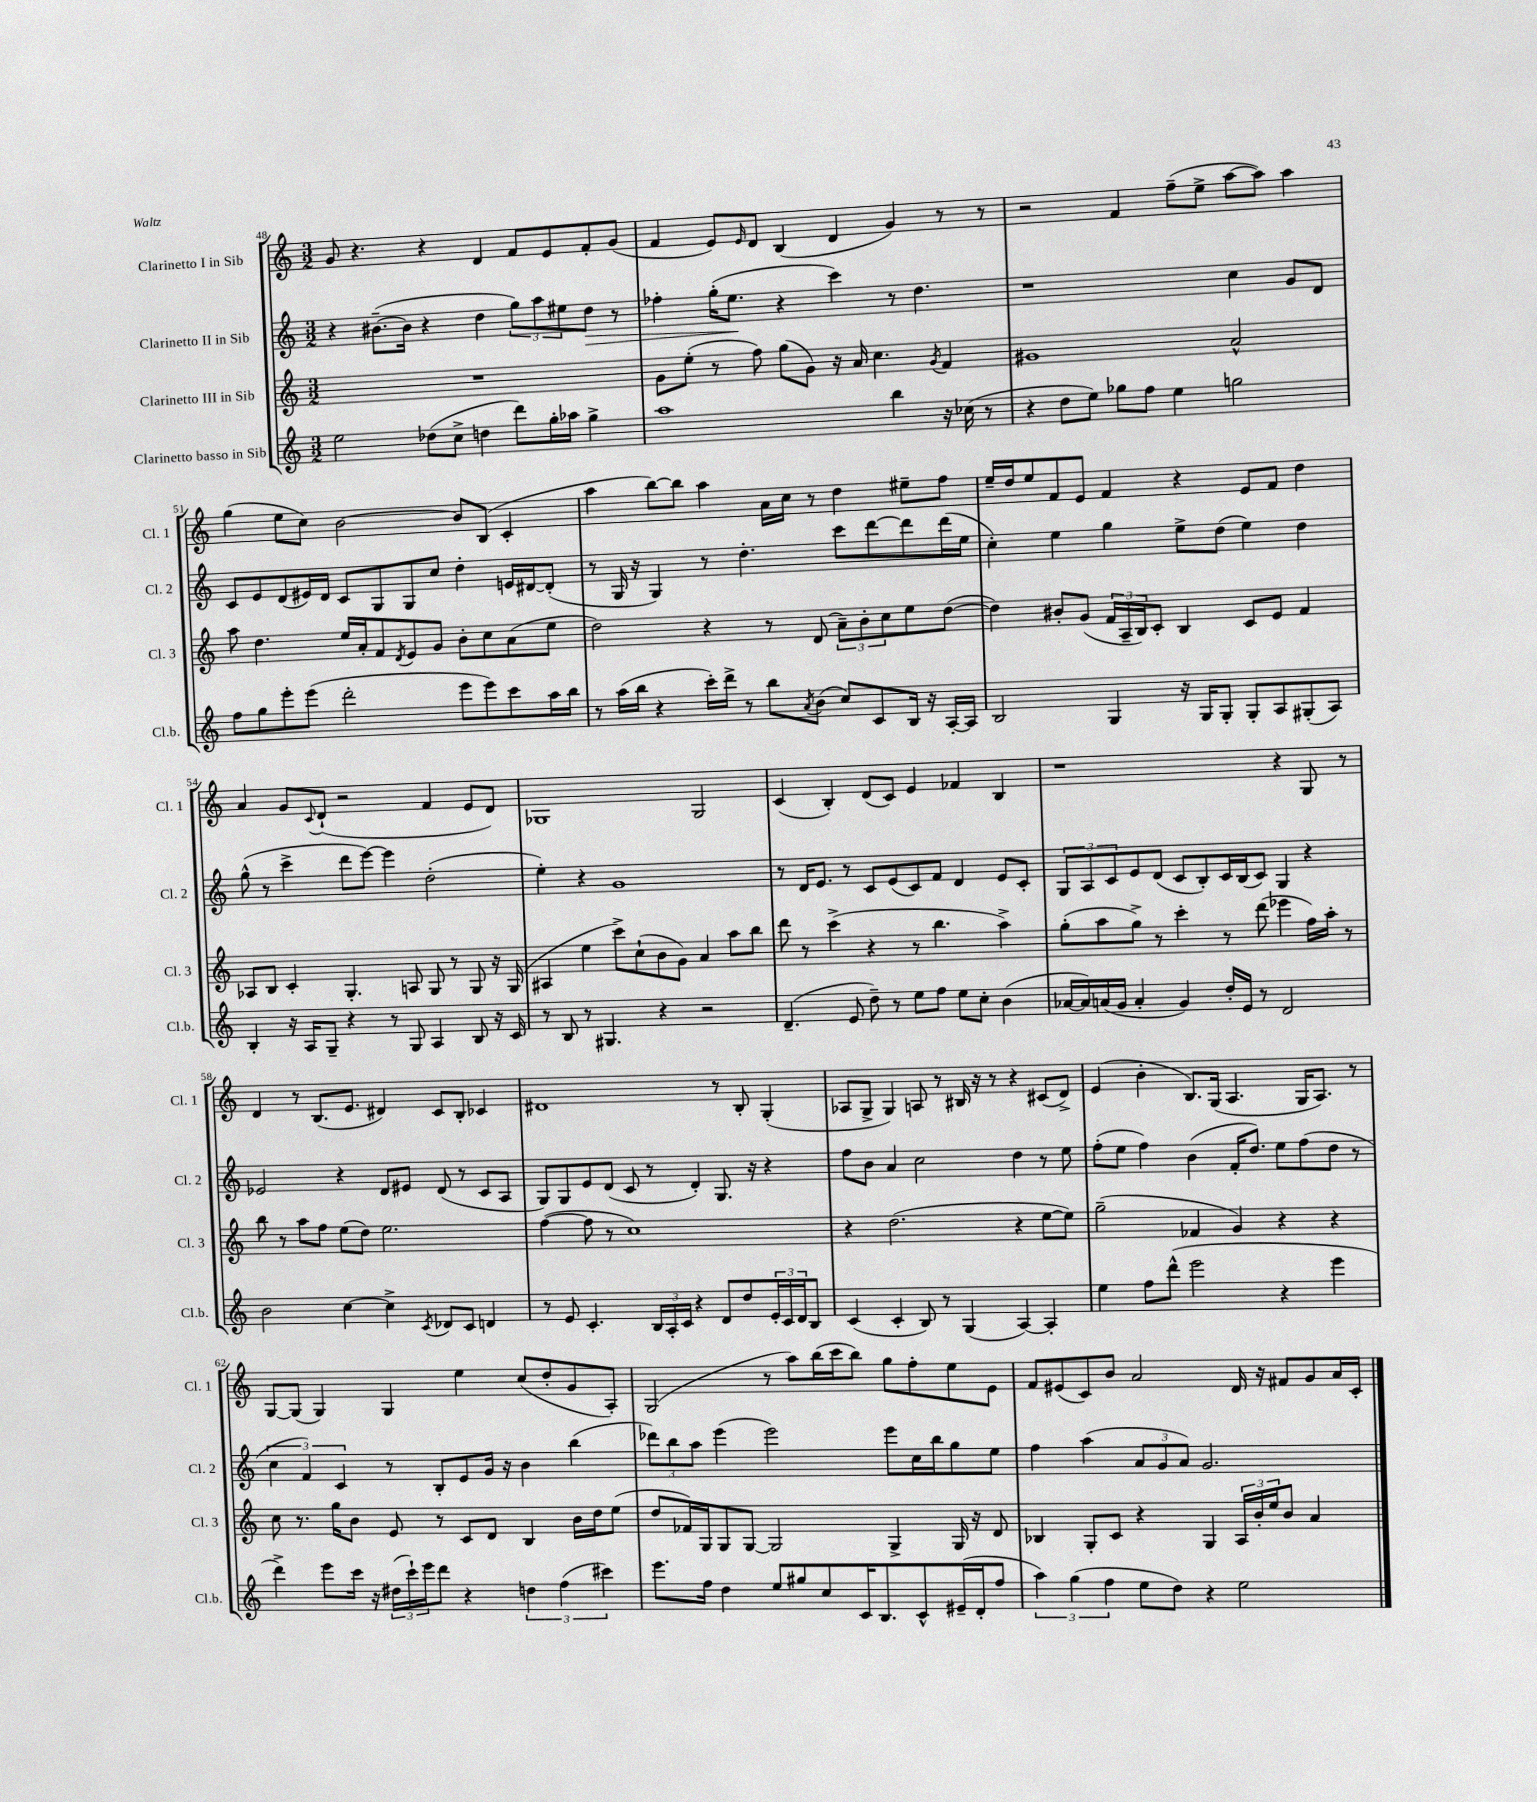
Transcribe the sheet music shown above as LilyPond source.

<<
\new StaffGroup <<
\new Staff = "s0" \with { instrumentName = "Clarinetto I in Sib" shortInstrumentName = "Cl. 1" } {
    \clef treble \key c \major \numericTimeSignature \time 3/2
    g'8 r4. r4 d'4 f'8 e'8 f'8-. g'8( |
    f'4 e'8) \grace { e'16 } d'8 b4( d'4 g'4) r8 r8 |
    r2 f'4 f''8--( e''8-> a''8~ a''8) a''4 |
    g''4( e''8 c''8) b'2~ b'8 b8( c'4-. |
    a''4 b''8~) b''8 a''4 a'16 c''16 r8 d''4 eis''8-- f''8 |
    e''16-- d''16 e''8 f'8 e'8 f'4 r4 e'8 f'8 d''4 |
    a'4 g'8 \appoggiatura { c'8 } d'8-!( r2 f'4 e'8 d'8) |
    ges1 ges2 |
    c'4( b4-.) d'8( c'8) e'4 fes'4 b4 |
    r1 r4 g8 r8 |
    d'4 r8 b8.( e'8. dis'4) c'8 b8-. ces'4 |
    dis'1 r8 b8-. g4-.( |
    aes8 g8-> g4) a8 r8 bis16 r16 r8 r4 cis'8( d'8->) |
    e'4( b'4-. b8.) g16( a4. g16 a8.) r8 |
    g8~ g8( g4) g4 e''4 c''8( d''8-. g'8 a8-.) |
    g2( r8 a''8) b''16( c'''16 b''8) g''8 f''8-. e''8 e'8 |
    f'8 eis'8( c'8) b'8 a'2 d'16 r16 fis'8 g'8 a'16 c'16-. \bar "|." |
}
\new Staff = "s1" \with { instrumentName = "Clarinetto II in Sib" shortInstrumentName = "Cl. 2" } {
    \clef treble \key c \major \numericTimeSignature \time 3/2
    r4 bis'8.~--( bis'16 r4 d''4 \tuplet 3/2 { g''8) a''8 eis''8 } d''8\> r8 |
    fes''4-. g''16-.( e''8.\! r4 c'''4) r8 d''4. |
    r1 c''4 g'8 d'8 |
    c'8 e'8 d'8( eis'16) d'16 c'8 g8 g8 c''8 d''4-. e'16 dis'16~ dis'8-.( |
    r8 g16 r16 g4) r8 d''4.-. c'''8 d'''8~ d'''8 d'''16( e''16 |
    c''4-.) e''4 g''4 e''8-> d''8( e''4) d''4 |
    g''8-^( r8 c'''4-> d'''8 e'''8~) e'''4 d''2-.( |
    e''4-.) r4 g'1 |
    r8 d'16 e'8. r8 c'8 e'8( c'8) f'8 d'4 e'8 c'8-. |
    \tuplet 3/2 { g8 a8 c'8 } e'8 d'8( c'8 b8-.) c'16 b16( c'8) g4 r4 |
    ees'2 r4 d'8 eis'8 d'8( r8 c'8 a8 |
    g8) g8 e'8 d'8( c'8 r8 d'4-.) g8. r16 r4 |
    f''8 b'8 a'4 c''2 d''4 r8 e''8 |
    f''8-.( e''8 f''4) b'4( f'16-. d''8.) e''8 f''8( d''8 r8 |
    \tuplet 3/2 { c''4 f'4) c'4 } r8 b8-. e'8 g'16 r16 b'4 b''4( |
    \tuplet 3/2 { des'''8) b''8 a''8 } e'''4( e'''2) e'''8 c''16 b''16 g''8 e''8 |
    f''4 a''4( \tuplet 3/2 { a'8 g'8 a'8) } g'2. \bar "|." |
}
\new Staff = "s2" \with { instrumentName = "Clarinetto III in Sib" shortInstrumentName = "Cl. 3" } {
    \clef treble \key c \major \numericTimeSignature \time 3/2
    R1. |
    g'8 e''8-.( r8 f''8) g''8( g'8) r16 a'16 c''4. \acciaccatura { g'8 } f'4 |
    gis'1 a'2-^ |
    a''8 d''4. e''16 a'16-. f'8 \acciaccatura { d'8 } e'8 g'8 b'8-. c''8 a'8( e''8 |
    d''2) r4 r8 d'8( \tuplet 3/2 { a'8--) b'8-. c''8 } e''8 d''8~( |
    d''4) bis'8-. g'8( \tuplet 3/2 { f'16 a16-- b16) } c'8-. b4 c'8 e'8 f'4 |
    aes8 b8 c'4-. g4.-. a8 g8 r8 g8 r16 g16( |
    ais4 e''4 c'''8->) c''8-!( b'8 g'8) a'4 a''8 b''8 |
    d'''8 r8 c'''4->( r4 r8 b''4. a''4->) |
    g''8-.( a''8 g''8->) r8 c'''4-. r8 d'''8( ees'''4 f''16) a''16-. r8 |
    b''8 r8 a''8 f''8 e''8( d''8) e''2. |
    f''4~( f''8 r8 c''1) |
    r4 d''2.( r4 e''8~ e''8) |
    g''2--( fes'4 g'4) r4 r4 |
    c''8 r8. g''16 b'8 e'8 r8 c'8 d'8 b4 b'16 d''16 e''8( |
    d''8 fes'16) g16 g8 g8~ g2 g4-> g16 r16 d'8 |
    bes4 g8-. c'8 r4 g4 \tuplet 3/2 { a16 b'16-. e''16 } b'8 a'4 \bar "|." |
}
\new Staff = "s3" \with { instrumentName = "Clarinetto basso in Sib" shortInstrumentName = "Cl.b." } {
    \clef treble \key c \major \numericTimeSignature \time 3/2
    e''2 des''8( c''8-> d''4 d'''8) g''16-. aes''16 g''4-> |
    a''1 b''4 r16 ces''16( r8 |
    r4 d''8 e''8) ges''8 f''8 e''4 g''2 |
    f''8 g''8 e'''8-. e'''8( d'''2-. e'''8 e'''8) c'''8 a''16 b''16 |
    r8 a''16( b''16 r4 c'''16-.) d'''16-> r8 b''8 \acciaccatura { a'8 } b'8( c''8) c'8 b16 r16 a16~-. a16 |
    b2 g4 r16 g16 g8-. g8-. a8 gis8-.( a8) |
    b4-. r16 a16 g8-- r4 r8 g8 a4 b8 r16 c'16 |
    r8 b8 r8 gis4. r4 r2 |
    d'4.--( e'8 d''8--) r8 e''8 f''8 e''8 c''8-. b'4( |
    aes'16~ aes'16) a'16( g'16 a'4-. g'4) d''16-. e'16 r8 d'2 |
    b'2 c''4~ c''4-> \acciaccatura { c'8 } des'8 c'8 d'4 |
    r8 e'8 c'4.-. \tuplet 3/2 { b16 a16-. c'16 } r4 d'8 d''8 \tuplet 3/2 { e'16-. c'16 d'16 } b8 |
    c'4( c'4-. b8) r8 g4( a4~) a4-. |
    e''4 f''8 d'''8-^( e'''2 r4 e'''4 |
    d'''4->) e'''8 c'''16 r16 \tuplet 3/2 { dis''16( c'''16-!) e'''16 } d'''8 r4 \tuplet 3/2 { d''4 f''4( cis'''4) } |
    e'''8. f''16 d''4 e''8 gis''8 c''8 c'16 b8. c'8-^ eis'16--( d'16-. f''8 |
    \tuplet 3/2 { a''4) g''4( f''4 } e''8 d''8) r4 e''2 \bar "|." |
}
>>
>>
\layout { \context { \Score currentBarNumber = #48 } }
